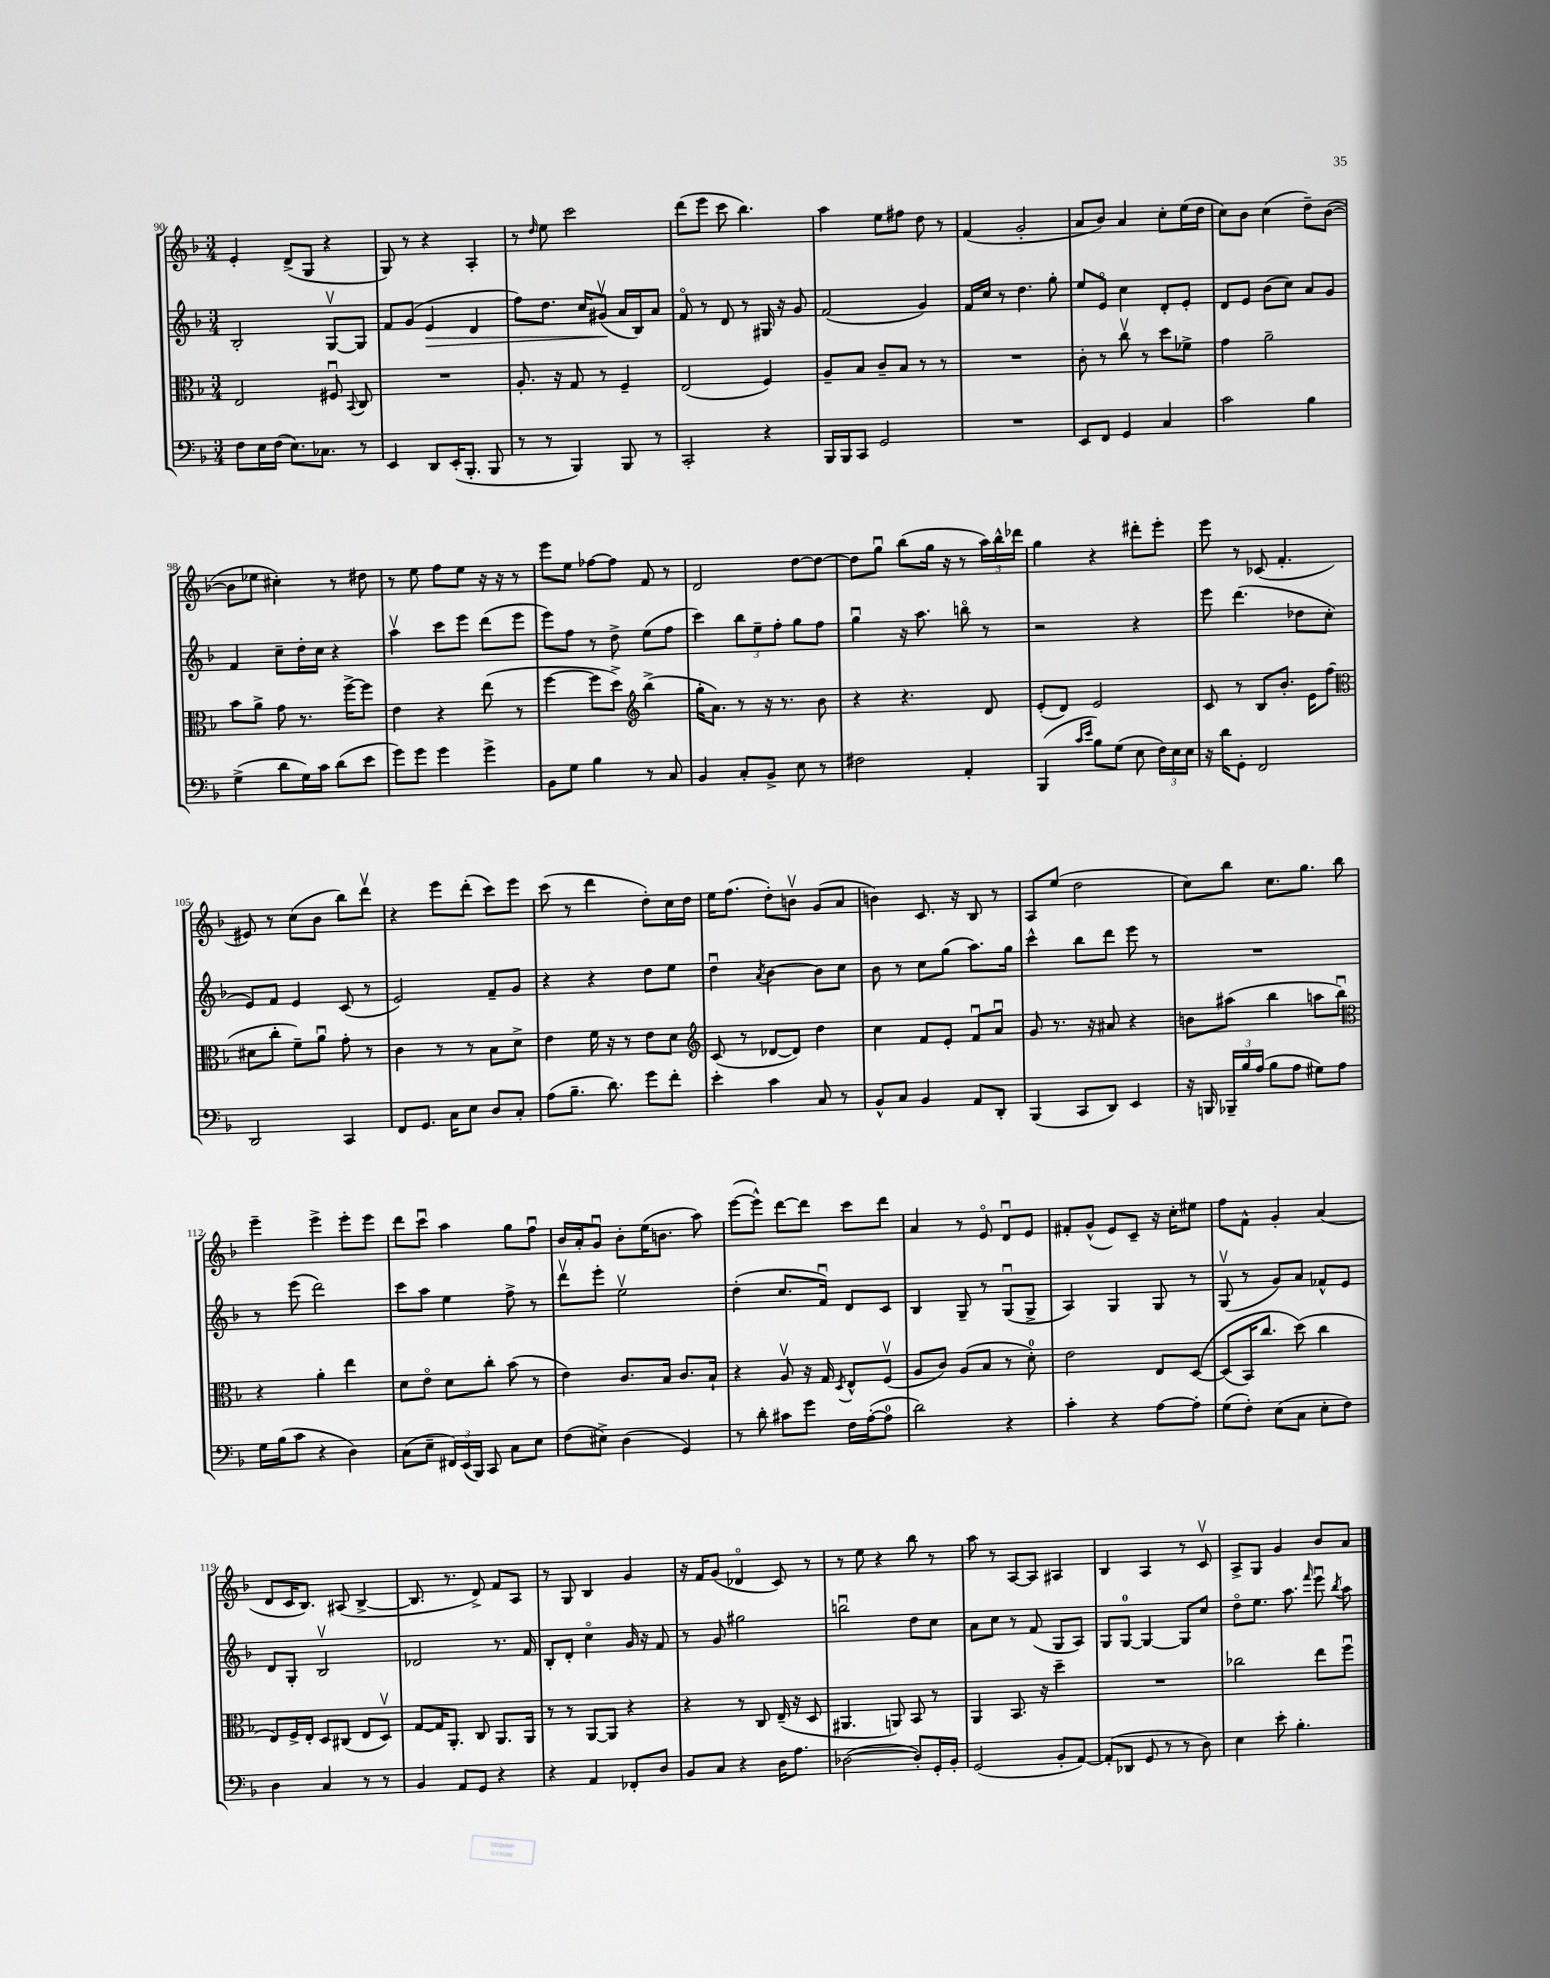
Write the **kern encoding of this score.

**kern	**kern	**kern	**dynam	**kern
*part4	*part3	*part2	*part2	*part1
*staff4	*staff3	*staff2	*staff2	*staff1
*clefF4	*clefC3	*clefG2	*	*clefG2
*k[b-]	*k[b-]	*k[b-]	*	*k[b-]
*M3/4	*M3/4	*M3/4	*	*M3/4
=90	=90	=90	=90	=90
8F\L	2E/	2B-'/	.	4e'/
16E\L	.	.	.	.
(16F\JJ	.	.	.	.
8.E\L)	.	.	.	(8d^/L
.	.	.	.	8G/J
8.C-X\J	.	.	.	.
.	8F#Xu/	[8Gv/L	.	4r
.	8qqBB-/	.	.	.
8r	8C/	8G/J]	.	.
=91	=91	=91	=91	=91
4EE/	2.r	8f/L	.	8G/)
.	.	(8g/J	.	8r
!	!	!	!LO:HP:b	!
8DD/L	.	4e/	>	4r
(16EE'/K	.	.	.	.
8.BBB-'/J	.	.	.	.
.	.	4d/	.	4A'/
8BBB-/	.	.	.	.
=92	=92	=92	=92	=92
8r	8.A'/	8ff\L)	.	8r
.	.	.	.	16qqdd/
8r	.	8.dd\J	.	8ee\
.	16r	.	.	.
4BBB-/)	8G/	.	.	2ccc\
.	.	16cc/KL	.	.
.	8r	(8g#Xv/J	.	.
8BBB-/	4F~/	16a/LL	]	.
.	.	16B-/J)	.	.
8r	.	8a/J	.	.
=93	=93	=93	=93	=93
2CC'/	(2E/	8f/	.	(8ddd\L
.	.	8r	.	8eee\J
.	.	8d/	.	8ccc\
.	.	8r	.	4.bb-\)
4r	4F/)	16G#X/	.	.
.	.	16r	.	.
.	.	8g/	.	.
=94	=94	=94	=94	=94
16BBB-/LL	8A~/L	(2f/	.	4aa\
16BBB-/J	.	.	.	.
8CC/J	8B-/J	.	.	.
2GG/	8c~/L	.	.	8ee\L
.	8B-/J	.	.	8ff#X\J
.	8r	4g/)	.	8dd\
.	8r	.	.	8r
=95	=95	=95	=95	=95
2.r	2.r	16f/LL	.	(4f/
.	.	16cc/JJ	.	.
.	.	8r	.	.
.	.	4.dd\	.	2g'/
.	.	8gg'\	.	.
=96	=96	=96	=96	=96
8EE/L	8c'\	8ee/L	.	8a/L
8FF/J	8r	8e/J	.	8b-/J)
4GG/	8ccv\	4cc\	.	4a/
.	8r	.	.	.
4C/	8dd\L	8d'/L	.	8cc'\L
.	8f-X^\J	8e'/J	.	(16ee\L
.	.	.	.	16dd\JJ
=97	=97	=97	=97	=97
2c\	4g\	8d/L	.	8cc\L)
.	.	8e/J	.	8b-\J
.	2a~\	(8b-\L	.	(4cc\
.	.	8cc\J)	.	.
4B-\	.	8a/L	.	8dd~\L)
.	.	8g/J	.	([8b-\J
!!LO:LB:g=z
=98	=98	=98	=98	=98
(4G^\	8b-\L	4f/	.	8b-\L]
.	8a^\J	.	.	8ee-X\J
8d\L	8g\	8cc~\L	.	4cc#X'\)
16G\L)	8.r	16dd'\L	.	.
16c\JJ	.	16cc\JJ	.	.
(8d\L	.	4r	.	8r
.	[16ff^\KL	.	.	.
8e\J	8ff\J]	.	.	8dd#X\
=99	=99	=99	=99	=99
8g\L)	4e\	4aav\	.	8r
8g\J	.	.	.	8ee\
4g\	4r	8ccc\L	.	8ff\L
.	.	8eee\J	.	8ee\J
4g^\	(8ee\	(8ddd\L	.	16r
.	.	.	.	16r
.	8r	8eee\J	.	8r
=100	=100	=100	=100	=100
8BB-\L	[4ff\	8eee\L)	.	8eee\L
8G\J	.	8ff\J	.	8ee\J
4B-\	8ff\L]	8r	.	[8ff-X\L
.	8dd^\J)	8dd^\	.	8ff-\J]
*	*clefG2	*	*	*
8r	(4bb-^\	(8ee\L	.	8f/
8C/	.	8ff\J	.	8r
=101	=101	=101	=101	=101
4BB-/	16gg'\KL	4ccc\)	.	2d/
.	8.a\J)	.	.	.
8C'/L	8r	12bb-\L	.	.
.	.	12ee~\	.	.
8BB-^/J	16r	.	.	.
.	.	12ff'\J	.	.
.	8.r	.	.	.
8E\	.	8gg\L	.	[8dd\L
8r	8b-\	8ff\J	.	8dd\J_
=102	=102	=102	=102	=102
2F#X\	4r	4ggu\	.	8dd\L]
.	.	.	.	8ggu\J
.	4.r	16r	.	(8bb-\L
.	.	8.aa\	.	.
.	.	.	.	16gg\Jk
.	.	.	.	16r
4AA'/	.	8bbn\	.	8r
.	8d/	8r	.	24aa\LL)
.	.	.	.	24bb-^^\
.	.	.	.	24ddd-X\JJ
=103	=103	=103	=103	=103
(4BBB-/	(8e'/L	2r	.	4gg\
.	8d/J)	.	.	.
16qqc/LL	.	.	.	.
16qqe/JJ	.	.	.	.
8B-\L)	2e/	.	.	4r
(8G\J	.	.	.	.
8E\	.	4r	.	8ddd#X'\L
24F\LL)	.	.	.	8eee'\J
24E\	.	.	.	.
24E\JJ	.	.	.	.
=104	=104	=104	=104	=104
16r	8c/	8eee\	.	8eee\
16d\KL	.	.	.	.
8GG'\J	8r	(4.ddd\	.	8r
2FF/	8B-/L	.	.	(8c-X/
.	8.b-'/J	.	.	4.f'/
.	.	8dd-X\L	.	.
.	16e\KL	.	.	.
.	(8ff\J	8cc'\J	.	.
!!LO:LB:g=z
=105	=105	=105	=105	=105
*	*clefC3	*	*	*
2DD/	8d#X\L	8e/L)	.	8e#X/)
.	8cc'\J	8f/J	.	8r
.	8f~\L)	4e/	.	(8cc\L
.	8au\J	.	.	8b-\J
4CC/	8g'\	(8c/	.	8bb-\L)
.	8r	8r	.	8dddv\J
=106	=106	=106	=106	=106
8FF/L	4c\	2e/)	.	4r
8.GG/J	.	.	.	.
.	8r	.	.	8eee\L
16C\KL	.	.	.	.
8E\J	8r	.	.	(8ddd'\J
8D/L	8B-\L	8f~/L	.	8ccc\L)
8C'/J	8d^\J	8g/J	.	8eee\J
=107	=107	=107	=107	=107
(8A\L	4e\	4r	.	(8ccc\
8.B-~\J	.	.	.	8r
.	16f\	4r	.	4ddd\
8.d\)	16r	.	.	.
.	8r	.	.	.
8g\L	8e\L	8dd\L	.	8dd'\L)
8f'\J	8d\J	8ee\J	.	16cc\L
.	.	.	.	16dd\JJ
=108	=108	=108	=108	=108
*	*clefG2	*	*	*
4e'\	(8c/	4ddu\	.	16ee\KL
.	.	.	.	(8.ff\J
.	8r	.	.	.
.	.	8qa/	.	.
4c\	[8d-X/L	[4b-\	.	8dd'\L)
.	8d-/J])	.	.	8bnv\J
8C/	4dd\	8b-\L]	.	(8g/L
8r	.	8cc\J	.	8a/J
=109	=109	=109	=109	=109
8BB-^^/L	4cc\	8b-\	.	4bn\)
8C/J	.	8r	.	.
4BB-/	8f/L	8cc\L	.	8.c/
.	8e'/J	(8gg\J	.	.
.	.	.	.	16r
8AA/L	8fu/L	8.aa\L)	.	8B-/
8DD'/J	8au/J	.	.	8r
.	.	16gg\Jk	.	.
=110	=110	=110	=110	=110
(4BBB-/	8g/	4ccc^^\	.	8A/L
.	8.r	.	.	(8ee/J
8CC/L	.	8bb-\L	.	2dd\
.	16r	.	.	.
8DD/J)	8a#X/	8ddd\J	.	.
4EE/	4r	8eee\	.	.
.	.	8r	.	.
=111	=111	=111	=111	=111
16r	8bn\L	2.r	.	8cc\L)
16BBBn/	.	.	.	.
24BBB-X~/LL	(8aa#X\J	.	.	8bb-\J
24B-/	.	.	.	.
(24A/JJ	.	.	.	.
8B-\L	4bb-\	.	.	8.cc\L
8A\J	.	.	.	.
.	.	.	.	8.gg\J
8G#X\L)	8aan\L	.	.	.
8A\J	8bb-u\J)	.	.	8bb-\
!!LO:LB:g=z
=112	=112	=112	=112	=112
*	*clefC3	*	*	*
16G\LL	4r	8r	.	4eee~\
(16B-\J	.	.	.	.
8c\J	.	(8eee\	.	.
4r	4a'\	2ddd\)	.	4eee^\
4D\)	4ee\	.	.	8eee'\L
.	.	.	.	8eee\J
=113	=113	=113	=113	=113
(8C\L	8d\L	8ccc\L	.	8ddd\L
8E~\J	8e\J	8aa\J	.	8cccu\J
24FF#X/LL)	8d\L	4ee\	.	4aa\
(24EE/	.	.	.	.
24BBB-/JJ)	.	.	.	.
8CC/	8cc'\J	.	.	.
8C\L	(8b-\	8ff^\	.	8gg\L
8E\J	8r	8r	.	8ffu\J
=114	=114	=114	=114	=114
(8F\L	4e\)	8dddv\L	.	16b-/LL
.	.	.	.	16a'/J
8E#X^\J)	.	8eee'\J	.	8gu/J
(4D\	8.c/L	2eev\	.	8b-'\L
.	.	.	.	(16ee\K
.	16B-/Jk	.	.	8.bn\J
4GG/)	8.c/L	.	.	.
.	.	.	.	8aa\)
.	16B-`/Jk	.	.	.
=115	=115	=115	=115	=115
8r	4r	(4dd'\	.	([8eee\L
8d'\	.	.	.	8eee^^\J])
8c#X\L	8Av/	8.cc/L	.	[8ddd\L
8g\J	16r	.	.	8ddd\J]
.	16G/	16fu/Jk)	.	.
.	8qD/	.	.	.
16F\LL	8E^^/L	8d/L	.	8ccc\L
([16A'\J	.	.	.	.
8A\J]	(8Fv/J	8c/J	.	8ddd\J
=116	=116	=116	=116	=116
2d\)	8A/L	4B-/	.	4a/
.	8c/J)	.	.	.
.	(8A/L	8G~/	.	8r
.	8B-/J	8r	.	8e/
4r	8r	(8Gu/L	.	8du/L
.	8d'\)	8G^/J	.	8e/J
=117	=117	=117	=117	=117
4c'\	2e\	4A/)	.	8f#X'/L
.	.	.	.	(8g^^/J
4r	.	4G/	.	8e/L)
.	.	.	.	8c~/J
[8A\L	8E/L	8G/	.	16r
.	.	.	.	16cc'\KL
8A'\J]	([8D/J	8r	.	8ee#X\J
=118	=118	=118	=118	=118
(8G\L	(8D/L]	(8Gv/	.	8ff\L
8F'\J)	16BB-/K)	8r	.	8f^^\J
.	8.cc/J	.	.	.
(8E\L	.	8g/L)	.	4g'/
8C\J	(8dd\)	8a/J	.	.
8E'\L	4cc\	8f-X^^/L	.	(4a/
8F\J)	.	8e/J	.	.
!!LO:LB:g=z
=119	=119	=119	=119	=119
4D\	8E/L)	8d/L	.	8d/L
.	16F^/L	8G'/J	.	16c/K
.	16E'/JJ	.	.	8.B-/J)
4C/	8D/L	2B-v/	.	.
.	(8C#X/J	.	.	(8A#X/
8r	8E/L	.	.	[4B-^/
8r	8Dv/J)	.	.	.
=120	=120	=120	=120	=120
4BB-/	[8G/L	2d-X/	.	8.B-/]
.	16G/K]	.	.	.
.	8.AA'/J	.	.	8.r
8AA/L	.	.	.	.
8GG/J	8C/	.	.	8d^/)
4r	8.AA/L	8.r	.	8f/L
.	.	.	.	8A/J
.	16AA/Jk	16f/	.	.
=121	=121	=121	=121	=121
4r	8r	8B-'/L	.	8r
.	8r	8d'/J	.	8G/
4AA/	[8AA/L	4cc\	.	4B-/
.	8AA/J]	.	.	.
8FF-X'/L	4r	16g/	.	4g/
.	.	16r	.	.
8D/J	.	8f/	.	.
=122	=122	=122	=122	=122
8BB-/L	4r	8r	.	16r
.	.	.	.	16f/KL
8C/J	.	8g/	.	(8g/J
4r	8r	2gg#X\	.	4d-X/
.	8C/	.	.	.
16D\KL	(16E~/	.	.	8c/)
8.A\J	16r	.	.	.
.	8D/	.	.	8r
=123	=123	=123	=123	=123
([2D-X\	4.AA#X/	2bbnu\	.	8r
.	.	.	.	8ee\
.	.	.	.	4r
.	8AAn/)	.	.	.
8D-'/L])	8BB-/	8dd\L	.	8bb-\
16GG'/L	8r	8cc\J	.	8r
16BB-'/JJ	.	.	.	.
=124	=124	=124	=124	=124
(2GG/	4AA/	8a\L	.	8aa\
.	.	8cc\J	.	8r
.	8.BB-/	8r	.	[8A/L
.	.	(8f/	.	8A/J]
.	16r	.	.	.
8BB-'/L	4dd~\	8G/L	.	4A#X/
[8AA/J)	.	8A/J)	.	.
=125	=125	=125	=125	=125
(8AA'/L]	2.r	8G/L	.	4B-/
8DD-X/J	.	[8G/J	.	.
8GG/	.	4G/_	.	4A/
8r	.	.	.	.
8r	.	8G/L]	.	8r
8D\)	.	8cc/J	.	8cv/
=126	=126	=126	=126	=126
4E\	2cc-X\	8dd\L	.	8A^/L
.	.	8.ee\J	.	8G/J
8e'\	.	.	.	4g/
.	.	8.aa\	.	.
4.B-'\	.	.	.	.
.	.	16qqfff/	.	.
.	8ee\L	8eeeu\	.	8b-/L
.	.	8qbb-/	.	.
.	8ffu\J	8aa\	.	8a/J
==	==	==	==	==
*-	*-	*-	*-	*-
